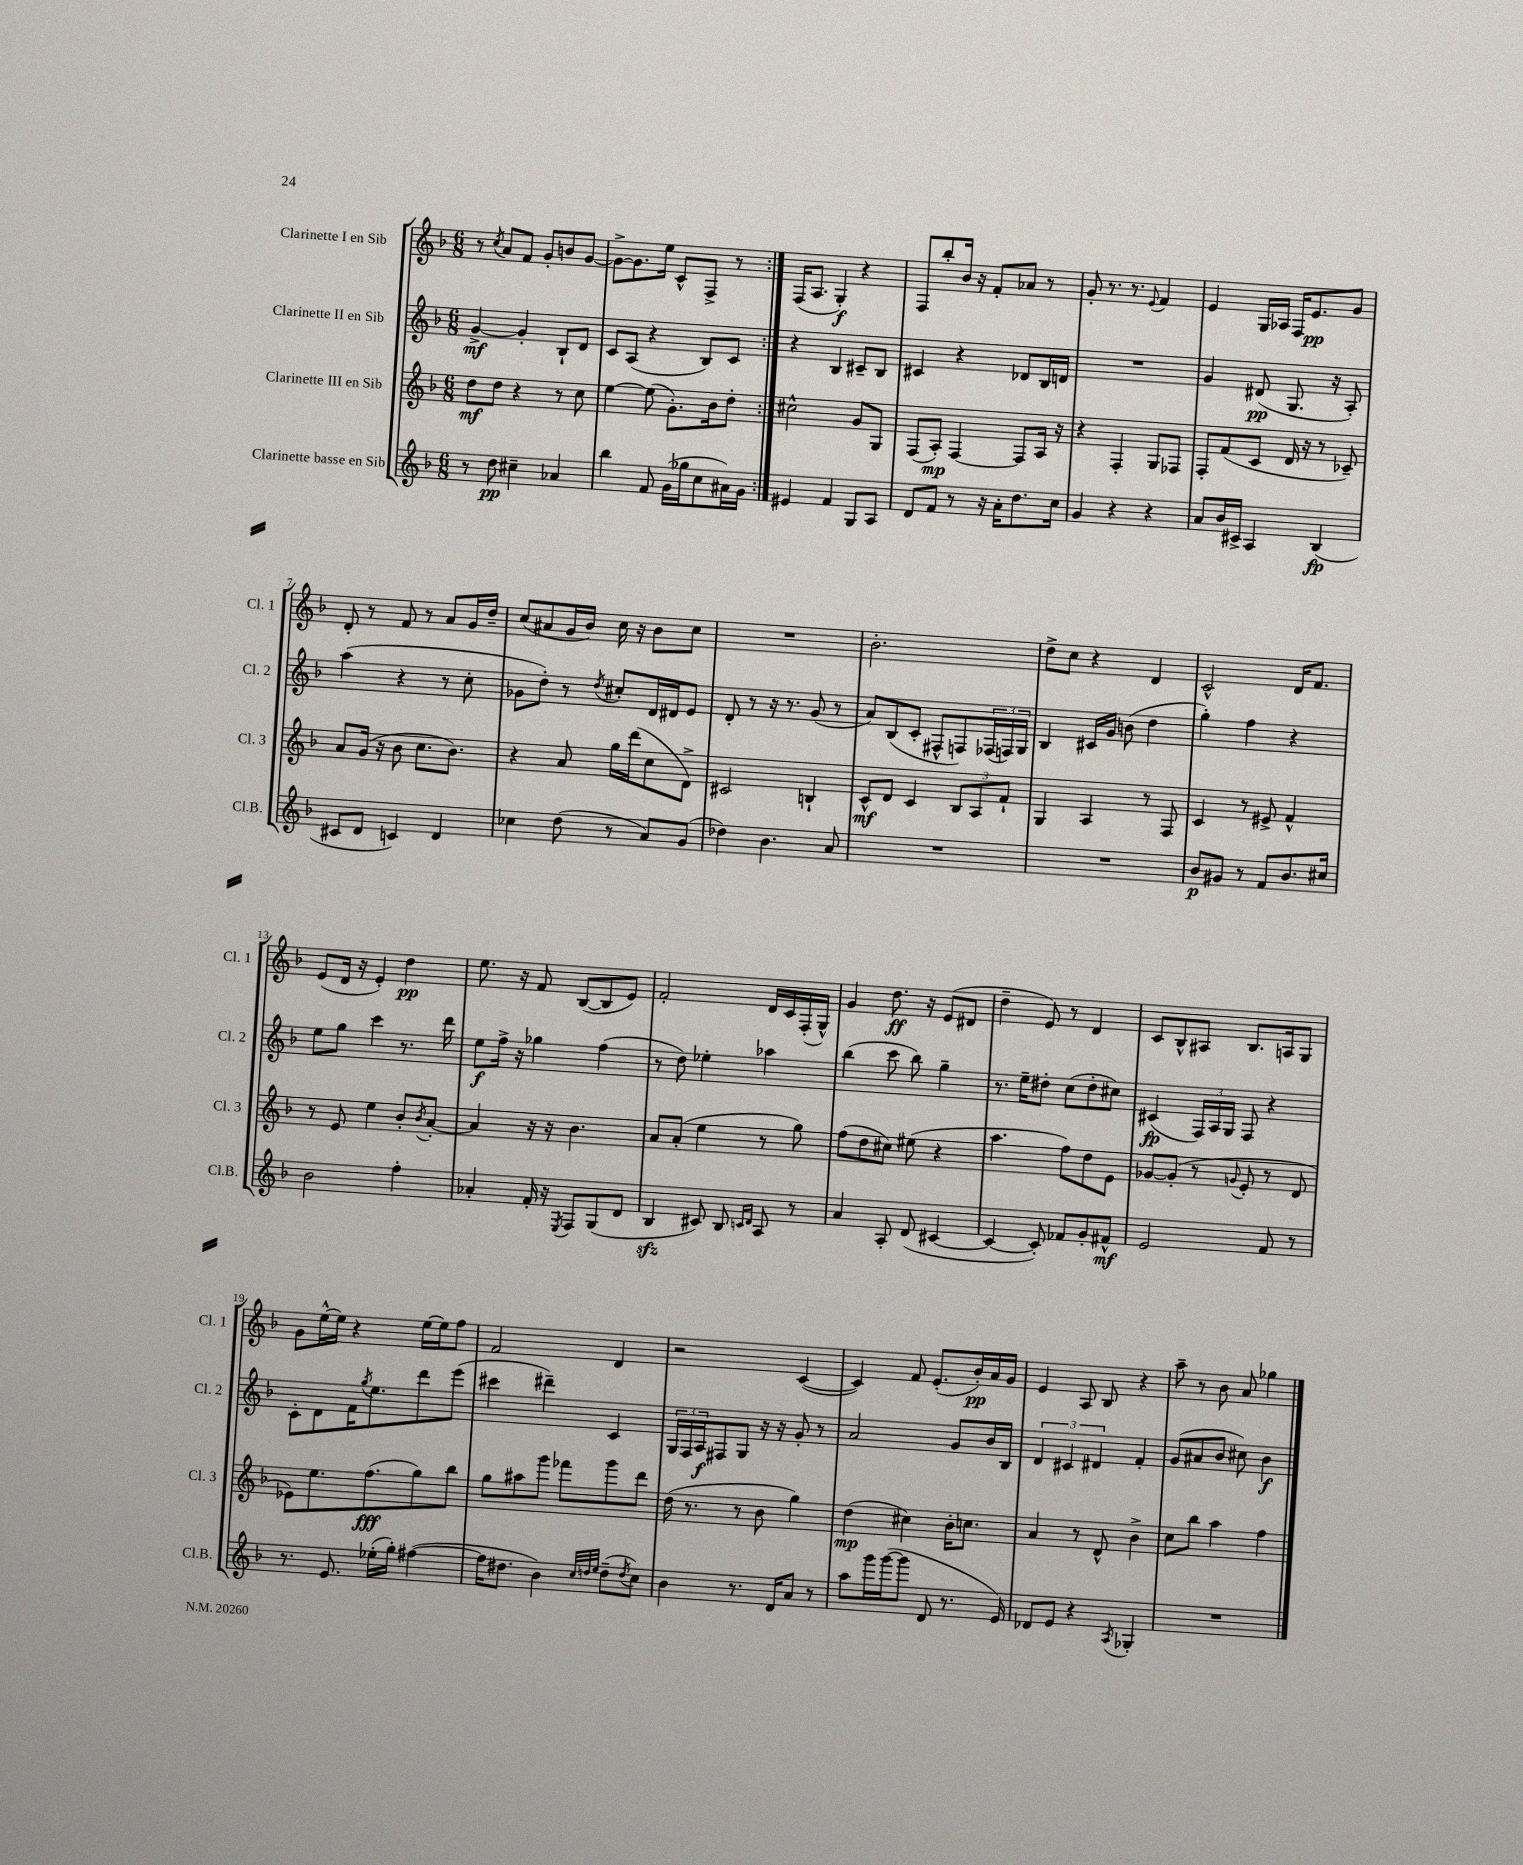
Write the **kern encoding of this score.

**kern	**kern	**kern	**kern
*staff4	*staff3	*staff2	*staff1
*clefG2	*clefG2	*clefG2	*clefG2
*k[b-]	*k[b-]	*k[b-]	*k[b-]
*M6/8	*M6/8	*M6/8	*M6/8
8r	8dd	[4g^	8r
.	.	.	8qcc
8dd	8dd	.	8a
4cc#~	4r	4g']	8f
.	.	.	8g'
4a-	8r	8B-`	8b
.	8cc	8d	[8g
=	=	=	=
4bb-	[4ee	8c	8g^_
.	.	(8A	8.g]
8f	(8ee]	4r	.
.	.	.	16ee
(16g	8.g')	.	8c^^
16gg-	.	.	.
8cc	.	8B-)	8F^
.	16b-	.	.
16a#)	8dd'	8c	8r
16g	.	.	.
=:|!	=:|!	=:|!	=:|!
4e#	2cc#^^	4r	(16F
.	.	.	8.A
4f	.	4B-	4G')
8G	8g	8c#~	4r
8A	8G	8B-	.
=	=	=	=
8d	(8F	4c#	8F
8f	8A')	.	8bb-'
8r	[4F	4r	16b-
.	.	.	16r
16r	.	.	8f'
16a'	.	.	.
8.dd	8F]	8d-	8a-
.	16A	16B-	8r
16cc	16r	16d	.
=	=	=	=
4g	4r	2.r	8g'
.	.	.	8.r
4r	4F'	.	.
.	.	.	8.r
.	.	.	8qqe
4r	8G	.	4f
.	8F-	.	.
=	=	=	=
8a	8F'	4g	4e
16b-	(8f	.	.
16c#^	.	.	.
4A	8c	(8d#	16G
.	.	.	16A-
.	16d	8.G	16F
.	16r	.	8.e
(4B-	8r	.	.
.	.	16r	.
.	8c-~)	8A')	8g
=	=	=	=
8c#	8a	(4aa	8d'
8d	(16g	.	8r
.	16r	.	.
4c)	8b-	4r	8f
.	8.cc	.	8r
4d	.	8r	8a
.	8.b-)	.	.
.	.	8cc'	16g
.	.	.	16dd~
=	=	=	=
4cc-	4r	8g-	(8cc
.	.	8dd')	8a#
(8dd	8a	8r	16g
.	.	.	16b-)
.	.	8qdd	.
8r	16gg	8cc#'	16cc
.	(16ddd	.	16r
8a)	8cc	16d	8b-
.	.	16d#	.
(8g	8d^)	8e	8cc
=	=	=	=
4dd-)	2c#	8d'	2.r
.	.	8r	.
4.b-	.	16r	.
.	.	8.r	.
.	4B`	(8g	.
8a	.	8r	.
=	=	=	=
2.r	8c^^	8a)	2.b-'
.	8d	(8B-	.
.	4c	8c'	.
.	.	8F#^^	.
.	12B-	8F)	.
.	12A	.	.
.	.	(24F-	.
.	12f`	24F)	.
.	.	24G	.
=	=	=	=
2.r	4G	4B-	8dd^
.	.	.	8cc
.	4A	16c#	4r
.	.	16g	.
.	.	(8b	.
.	8r	4dd	4d
.	8F	.	.
=	=	=	=
8b-	4c	4gg')	2c^^
8g#	.	.	.
8r	8r	4ff	.
8f	8e#^	.	.
8.b-	4f^^	4r	16d
.	.	.	8.f
16cc#	.	.	.
=	=	=	=
2b-	8r	8ee	(8e
.	8e	8gg	16d
.	.	.	16r
.	4ee	4ccc	4e')
4ff'	8b-'	8.r	4dd
.	8qb-	.	.
.	[8a'	.	.
.	.	16ddd	.
=	=	=	=
4a-'	4a]	8ee	8.ee
.	.	16ff^	.
.	.	16r	16r
16f'	16r	4gg-	8f
16r	16r	.	.
8qE	.	.	.
8F	4.b-	.	([8B-
(8G	.	(4ff	8B-]
8d	.	.	8e)
=	=	=	=
4B-	8a	8r	2f'
.	(8a'	8dd)	.
8c#)	4ee	4ee-'	.
8B-	.	.	.
16qqc	.	.	.
16qqd	.	.	.
8A	8r	4aa-	16d
.	.	.	16c
8r	8gg)	.	(16F'
.	.	.	16G^^)
=	=	=	=
4a	(8ff	(4bb-	4g
.	8dd	.	.
8A'	8cc#)	8ccc	8.dd
(8d	(8ee#	8bb-)	.
.	.	.	16r
[4c#	4r	4gg~	(8e
.	.	.	8d#
=	=	=	=
4c#_	4.aa	8.r	4dd~
.	.	16ee~	.
8c#'])	.	8dd#'	8e)
8f-	8ff)	(8cc	8r
8g'	8dd	8dd#'	4d
8f#^^	8e	8cc#)	.
=	=	=	=
2e	[8g-	(4c#	8c
.	(8g-']	.	8B-^^
.	8r	24F)	8A#
.	.	24A	.
.	.	24G	.
.	8qqg	.	.
.	8e'	8F	8.B-
8f	8r	4r	.
.	.	.	16A
8r	8d	.	8G
=	=	=	=
8.r	8e-)	8c'	8g
.	8.ee	8d	[16ee^^
8.e	.	.	16ee]
.	.	16f	4r
.	.	8qgg	.
.	(8.ff	8.ee	.
(16ee-'	.	.	.
16gg')	.	.	.
([4ff#	8gg)	8ddd	[16ee
.	.	.	16ee]
.	8bb-	(8eee	8ff
=	=	=	=
16ff#]	8gg	4ccc#	2f
8.dd#	.	.	.
.	8aa#	.	.
4b-)	8ggg	4ddd#~)	.
.	8fff-	.	.
32qqcc	.	.	.
32qqdd	.	.	.
32qqee	.	.	.
(8dd~	8ggg	4c	4d
8qdd	.	.	.
8cc)	8ddd	.	.
=	=	=	=
4b-	(16dd	24G	2r
.	.	24F	.
.	8.r	.	.
.	.	24A	.
.	.	8F#	.
8.r	8r	8G	.
.	8b-	16r	.
16d	.	16r	.
8a	4gg)	8g'	([4c
8r	.	8r	.
=	=	=	=
8aa	(4dd	2a	4c])
16ggg	.	.	.
([16ggg	.	.	.
8ggg]	4cc#)	.	8f
8d	.	.	(8.e'
8.r	16b-'	8g	.
.	8.cc	.	16b-')
.	.	16b-	16a
16e)	.	16B-	16g
=	=	=	=
8d-	4a	6d	4e
8e	.	.	.
.	.	6c#	.
4r	8r	.	8A
.	.	6d#	.
.	8d^^	.	8B-
8qA	.	.	.
4G-'	4b-^	4f'	4r
=	=	=	=
2.r	8cc	(8g	8aa~
.	8bb-	8a#	8r
.	4aa	8b-	8b-
.	.	8cc#)	8a
.	4ff	4b-	4gg-
==	==	==	==
*-	*-	*-	*-
